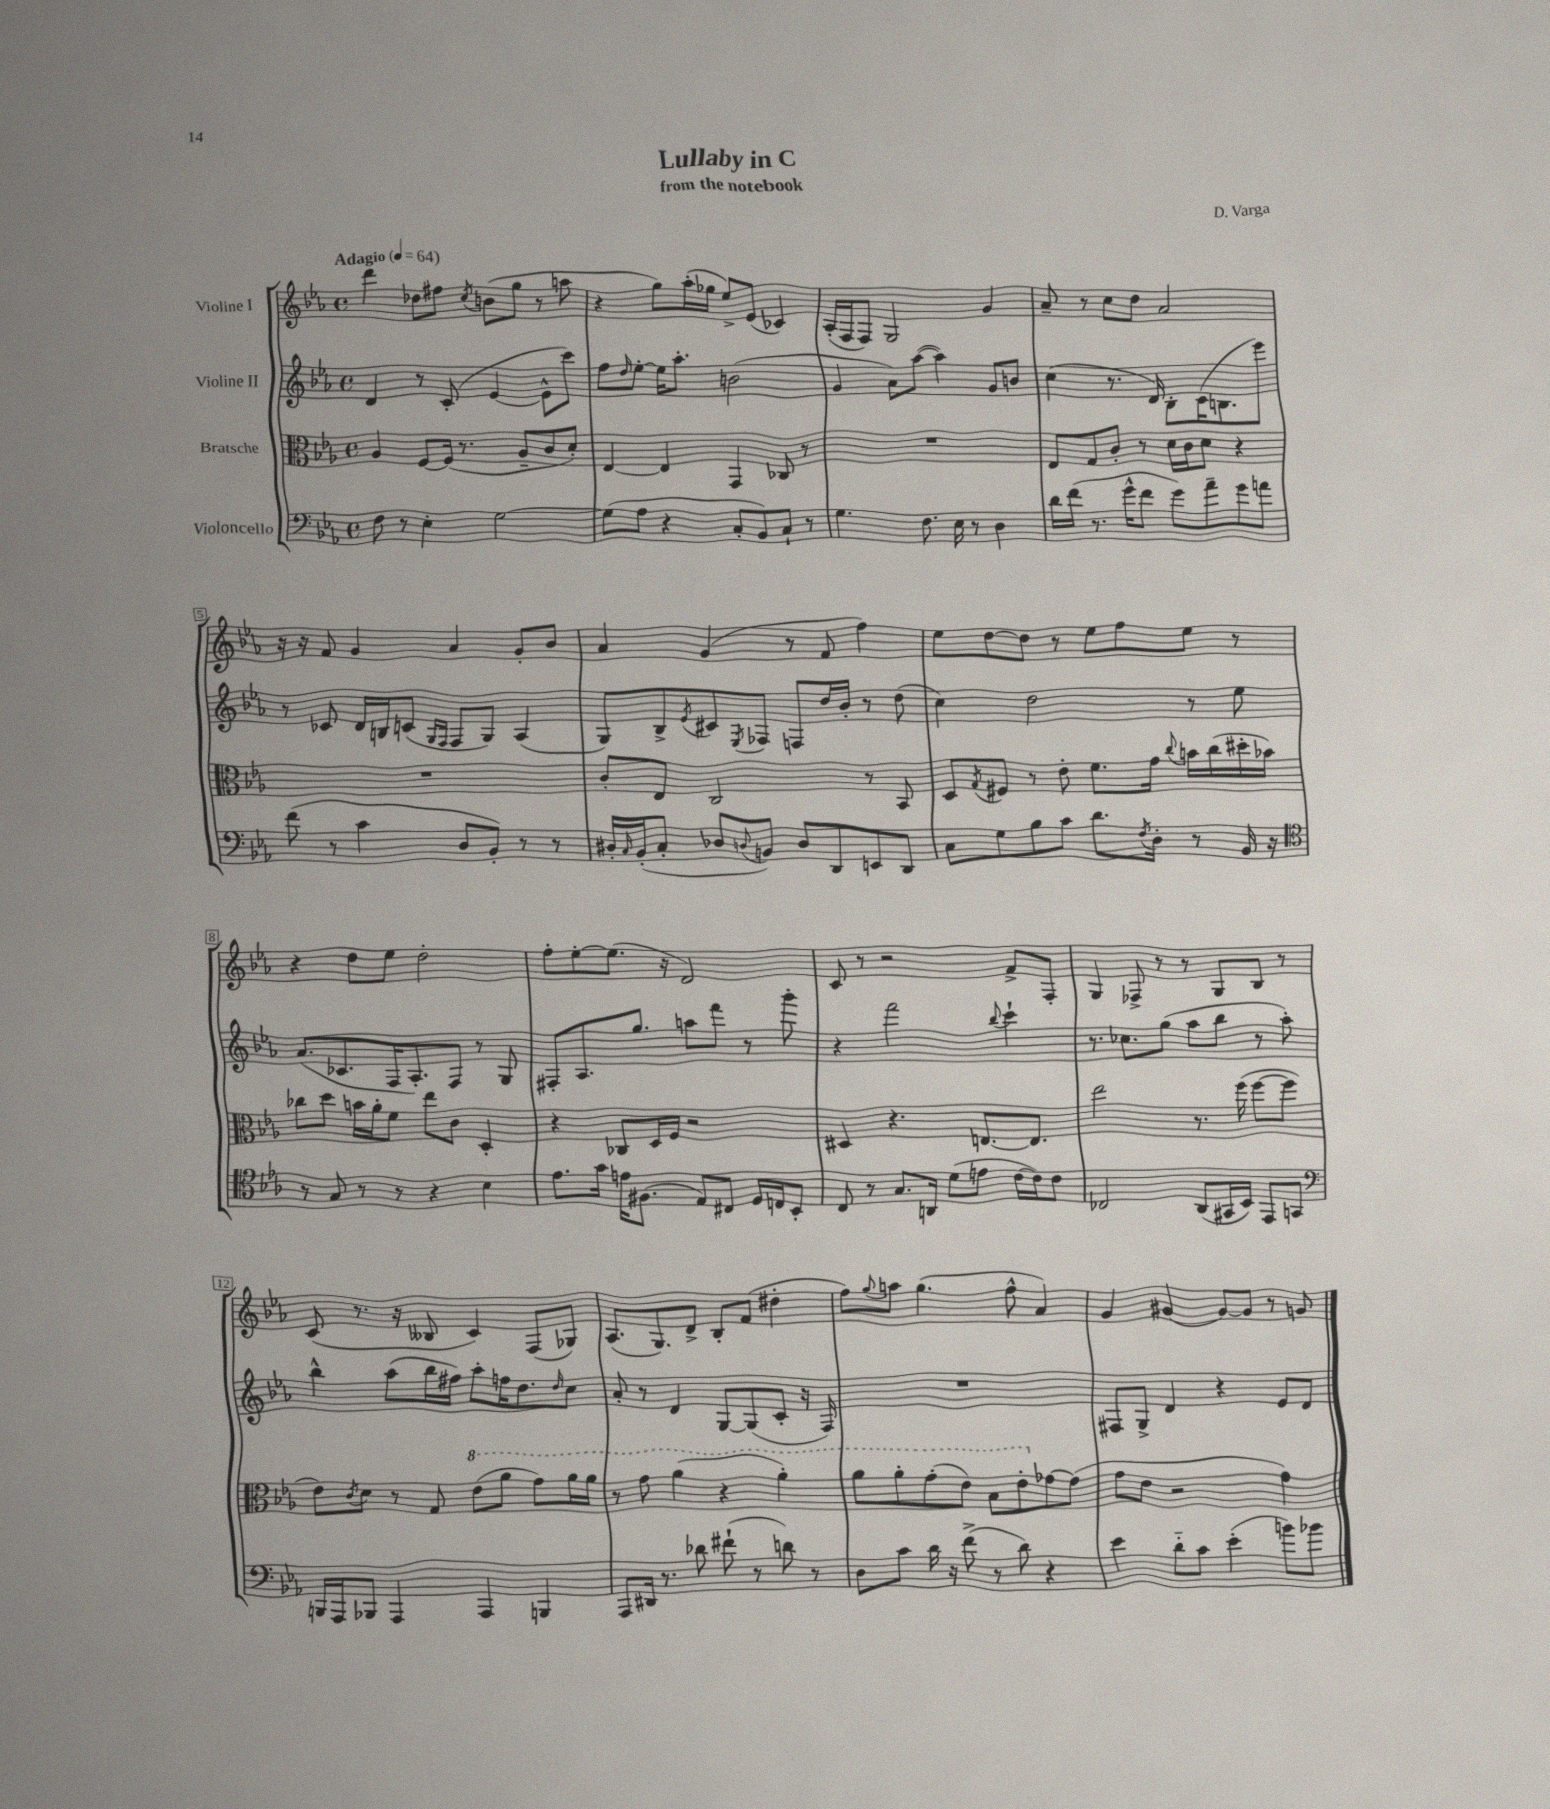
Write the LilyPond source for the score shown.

\header { title = "Lullaby in C" composer = "D. Varga" subtitle = "from the notebook" }
<<
\new StaffGroup <<
\new Staff = "s0" \with { instrumentName = "Violine I" } {
    \clef treble \key ees \major \defaultTimeSignature \time 4/4 \tempo "Adagio" 4 = 64
    d'''4 des''8 fis''8 \acciaccatura { c''8 } b'8( g''8 r8 a''8 |
    r4 g''8) aes''16-.( ges''16 ees''8->) ees'8( ces'4) |
    aes16-.( f16 f8) g2 g'4 |
    aes'8-- r8 c''8 d''8 aes'2 |
    r16 r16 f'8 g'4 aes'4 g'8-. bes'8 |
    aes'4 g'4( r8 f'8 f''4) |
    ees''8 d''8~ d''8 r8 ees''8 f''8 ees''8 r8 |
    r4 d''8 ees''8 d''2-. |
    f''8-. ees''8~-. ees''8.( r16 d'2) |
    c'8 r8 r2 f'8-> f8-. |
    g4 fes8-> r8 r8 g8 bes8 r8 |
    c'8( r8. r16 beses8 c'4) f8( ges8) |
    aes8.( g8.) d'8-> bes8-. f'8( dis''4-. |
    f''8) \appoggiatura { g''8 } a''8 g''4.( f''8-^ aes'4) |
    g'4 gis'4~ gis'8~ gis'8 r8 g'8 \bar "|." |
}
\new Staff = "s1" \with { instrumentName = "Violine II" } {
    \clef treble \key ees \major \defaultTimeSignature \time 4/4
    d'4 r8 c'8-.( ees'4~ ees'8-^ c'''8) |
    f''8 \grace { d''16 } ees''8~-. ees''16 aes''8.-. b'2( |
    g'4 aes'8) aes''8~( aes''4) g'8 b'8 |
    c''4( r8. d'16) bes8-. c'16( b8. ees'''8) |
    r8 ces'8 d'16 b16 c'8( \grace { g16 f16 } f8 g8) aes4( |
    g8) bes8-> \acciaccatura { ees'8 } cis'8 \acciaccatura { ees8 } fes8 f8 d''16 bes'16-. r8 d''8( |
    c''4) d''2 r8 ees''8 |
    aes'8.( ces'8. f16 aes8.-.) f8 r8 g8 |
    fis8-. aes8. g''8. a''8 f'''8 r8 g'''8-. |
    r4 f'''2 \appoggiatura { bes''8 } c'''4-! |
    r8. ces''8. g''8( aes''8 bes''8 r8 aes''8-.) |
    bes''4-^ aes''8( bes''16 fis''16) aes''8-. f''16 d''8. \grace { d''16 } c''8 |
    aes'8-. r8 d'4 g8~ g8( c'8-. r16 f16) |
    R1 |
    fis8 g8-> d'4 r4 ees'8 d'8 \bar "|." |
}
\new Staff = "s2" \with { instrumentName = "Bratsche" } {
    \clef alto \key ees \major \defaultTimeSignature \time 4/4
    aes4 f8~ f16( r8. aes8-- c'8 d'8-.) |
    ees4~ ees4 g,4 ces8 r8 |
    R1 |
    ees8 g8 c'8-. r8 d'16 c'16 d'8 r4 |
    R1 |
    c'8-. ees8 c2 r8 bes,8 |
    d8 \acciaccatura { g8 } fis8 r8 ees'8-. f'8. g'16 \appoggiatura { c''8 } b'16 c''16( dis''16-. bes'16) |
    ces''8 d''8 b'16 aes'16-. f'8 ees''8 c'8 d4-. |
    r4 ces8 d16 f16 r2 |
    dis4 r4. e8.~ e8. |
    ees''2 r8. f''16( f''8~ f''8 |
    ees'8) \acciaccatura { c'8 } d'8 r8 g8 \ottava #1 ees''8( aes''8 g''8) aes''16 aes''16 |
    r8 g''8 aes''4( r4 aes''4-.) |
    aes''8 aes''8-. g''8-.( ees''8) bes'8 ees''8-. \ottava #0 ges'8~ ges'8( |
    g'8 ees'8 r2 g'4) \bar "|." |
}
\new Staff = "s3" \with { instrumentName = "Violoncello" } {
    \clef bass \key ees \major \defaultTimeSignature \time 4/4
    f8 r8 ees4-. g2~ |
    g8( aes8 r4 c8-. bes,8) c8-! r8 |
    g4. f8. ees16 r8 d4 |
    d'16 f'16( r8. g'16-^ f'8 g'8) aes'8-- g'8 a'8 |
    f'8( r8 c'4 d8 bes,8-.) r8 r8 |
    dis16-. \grace { c16 } bes,16-.( c8-. des8 \appoggiatura { d8 } b,8) d8 d,8 e,8 d,8 |
    c8 g8 bes8 c'8 d'8. \acciaccatura { f8 } d16-. r8 bes,16 r16 |
    \clef tenor r8 g8 r8 r8 r4 bes4 |
    ees'8. g'16 e'16 fis8.( ees8) cis8 d16 c16 bes,8-. |
    c8 r8 g8. a,16 d'8( e'8 c'16~ c'16) c'8 |
    ces2 aes,8( gis,16 bes,16) ees,8 g,8 |
    \clef bass b,,16 aes,,16 bes,,8 aes,,4 aes,,4 b,,4 |
    aes,,8 dis,16 r8. des'8 fis'8-!( r8 d'8) r8 |
    d8 c'8 d'16 r16 f'8->( r8 d'8) r4 |
    ees'4 d'8-_ c'8 ees'4-.( b'8) bes'8 \bar "|." |
}
>>
>>
\layout { \context { \Score \override BarNumber.stencil = #(make-stencil-boxer 0.1 0.3 ly:text-interface::print) } }
